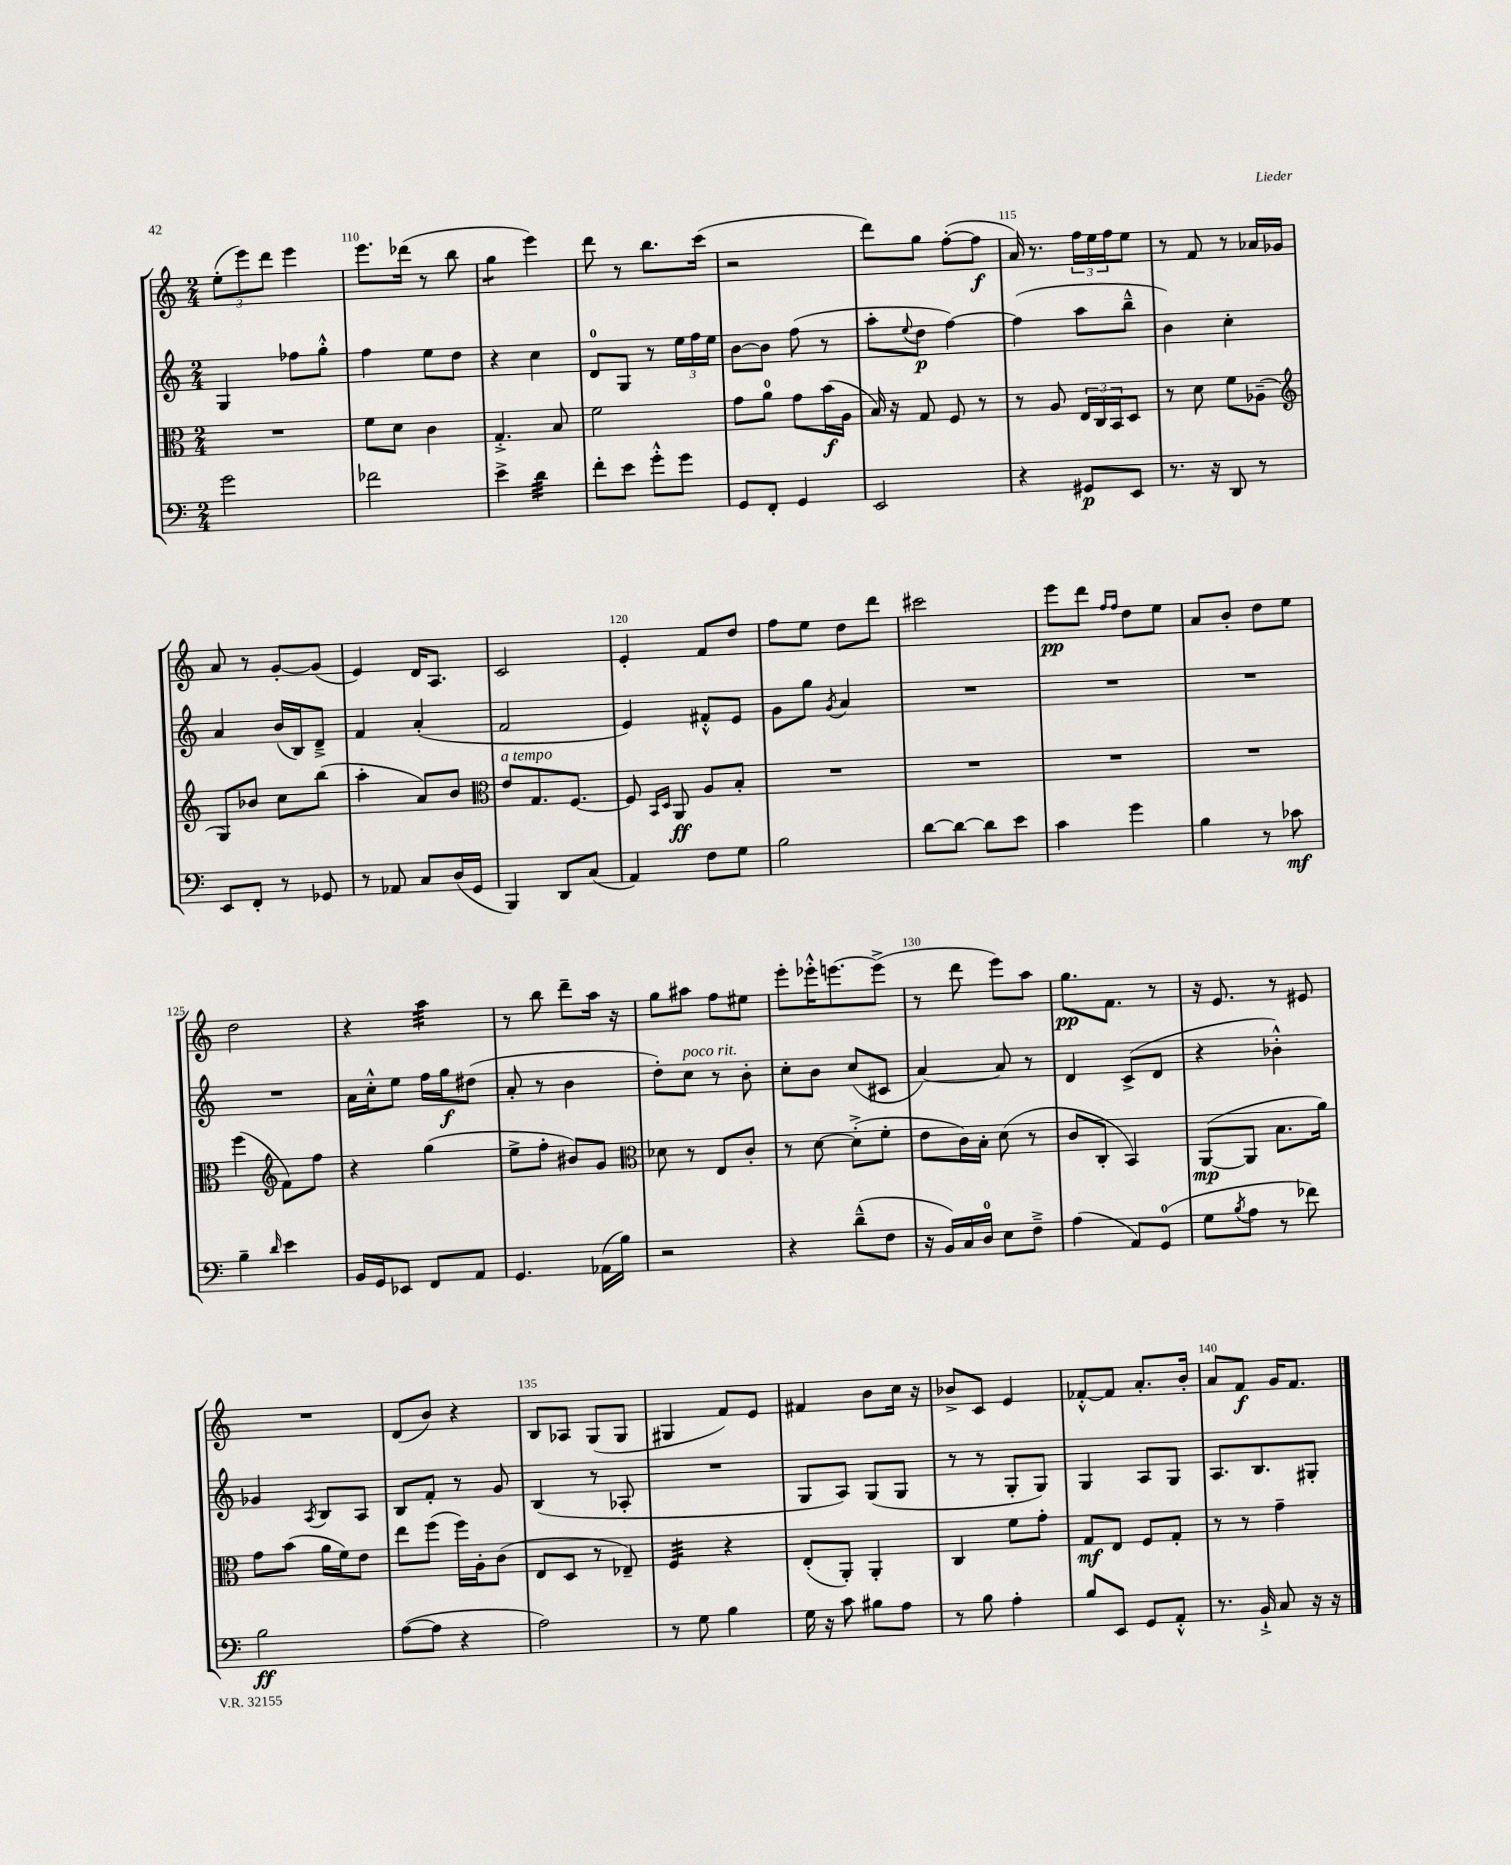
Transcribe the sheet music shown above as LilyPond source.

<<
\new StaffGroup <<
\new Staff = "s0" {
    \clef treble \key c \major \numericTimeSignature \time 2/4
    \tuplet 3/2 { e''8-.( e'''8) d'''8 } e'''4 |
    e'''8. des'''16( r8 b''8 |
    g''4:8 e'''4) |
    d'''8 r8 b''8. c'''16( |
    r2 |
    d'''8) g''8 f''8~-.( f''8\f |
    a'16) r8. \tuplet 3/2 { f''16 e''16 f''16 } e''8 |
    r8 f'8 r8 aes'16 ges'16 |
    a'8 r8 g'8~-. g'8( |
    e'4) d'16 a8. |
    c'2 |
    e'4-. f'8 d''8 |
    f''8 e''8 d''8 d'''8 |
    cis'''2 |
    e'''8\pp d'''8 \grace { f''16 f''16 } d''8 e''8 |
    a'8 b'8-. d''8 e''8 |
    d''2 |
    r4 a''4:32 |
    r8 b''8 d'''8-- a''16 r16 |
    g''8 ais''8 f''8 eis''8 |
    e'''8-. ees'''16-.-^ e'''8.~ e'''8->( |
    r8 d'''8 e'''8) a''8 |
    g''8.\pp f'8. r8 |
    r16 e'8. r8 eis'8 |
    R2 |
    d'8( b'8) r4 |
    b8 aes8 g8( g8 |
    gis4 f'8) e'8 |
    fis'4 b'8 c''16 r16 |
    bes'8-> c'8 e'4 |
    fes'8~-.-^ fes'8 a'8.-. b'16-. |
    a'8 f'8\f g'16 f'8. \bar "|." |
}
\new Staff = "s1" {
    \clef treble \key c \major \numericTimeSignature \time 2/4
    g4 fes''8 g''8-.-^ |
    f''4 e''8 d''8 |
    r4 c''4 |
    d'8-0 g8 r8 \tuplet 3/2 { e''16 f''16 e''16 } |
    b'8~ b'8 f''8( r8 |
    a''8-. \appoggiatura { e''8 } d''8\p f''4~) |
    f''4( a''8 b''8---^ |
    b'4) c''4-. |
    a'4 b'16( b16) d'8---> |
    f'4 a'4-.( |
    f'2 |
    e'4) fis'8-.-^ e'8 |
    g'8 g''8 \acciaccatura { g'8 } a'4 |
    R2 |
    R2 |
    R2 |
    R2 |
    a'16 c''16-.-^ e''8 f''16 g''16\f dis''8( |
    a'8-. r8 b'4 |
    d''8-.) c''8^\markup { \italic "poco rit." } r8 b'8-. |
    c''8-. b'8 c''8( cis'8 |
    a'4~) a'8 r8 |
    d'4 c'8->( d'8 |
    r4 bes'4-.-^) |
    ges'4 \acciaccatura { a8 } b8 a8 |
    b8 f'8-. r8 g'8 |
    b4( r8 aes8-. |
    R2 |
    g8 a8) g8( g8 |
    r8 r8 g8-. g8) |
    g4 a8 g8 |
    a8. b8. gis8-. \bar "|." |
}
\new Staff = "s2" {
    \clef alto \key c \major \numericTimeSignature \time 2/4
    R2 |
    f'8 d'8 c'4 |
    g4.-.-> b8 |
    f'2 |
    g'8 a'8-0 g'8 b'16\f( a16 |
    b16) r16 g8 f8 r8 |
    r8 a8 \tuplet 3/2 { e16 c16 b,16 } d8 |
    r8 d'8 f'8 aes8--( |
    \clef treble g8) bes'8 c''8 b''8( |
    a''4-. a'8) b'8 |
    \clef alto e'8^\markup { \italic "a tempo" } g8. f8.~ |
    f8 \grace { b,16 d16 } a,8\ff a8 b8-. |
    R2 |
    R2 |
    R2 |
    R2 |
    f''4( \clef treble f'8) f''8 |
    r4 g''4( |
    e''8-> f''8-. bis'8) g'8 |
    \clef alto des'8 r8 e8 c'8-. |
    r8 d'8~ d'8-.->( f'8-. |
    e'8 c'16) b16-. d'8( r8 |
    c'8 c8-. b,4) |
    a,8~\mp( a,8 b8. a'16) |
    g'8 b'8( a'16 f'16) e'8 |
    e''8 f''8( f''16) a16-. c'8( |
    e8 d8 r8 ees8--) |
    f4:32 r4 |
    e8-.( a,8-.) a,4-. |
    c4 f'8 g'8-. |
    g8\mf e8 f8 g8-. |
    r8 r8 g'4-- \bar "|." |
}
\new Staff = "s3" {
    \clef bass \key c \major \numericTimeSignature \time 2/4
    g'2 |
    fes'2 |
    e'4-> d'4:32 |
    f'8-. e'8 g'8-.-^ g'8 |
    g,8 f,8-. g,4 |
    e,2 |
    r4 gis,8\p e,8 |
    r8. r16 d,8 r8 |
    e,8 f,8-. r8 ges,8 |
    r8 aes,8 c8 d16( g,16 |
    b,,4) d,8 c8( |
    a,4) f8 g8 |
    b2 |
    d'8~ d'8~ d'8 e'8 |
    c'4 g'4 |
    b4 r8 ces'8\mf |
    b4-- \grace { d'16 } e'4 |
    b,16 g,16 ees,8 f,8 a,8 |
    g,4. aes,16( b16) |
    r2 |
    r4 d'8---^( f8 |
    r16 b,16) c16 d16-0 e8 f8---> |
    a4( a,8) g,8-0( |
    g8 \acciaccatura { b8 } a8 r8 fes'8) |
    b2\ff |
    a8~( a8 r4 |
    a2) |
    r8 g8 b4 |
    g16 r16 c'8 bis8 a8 |
    r8 b8 a4-. |
    b8 e,8 g,8 a,8-.-^ |
    r8. b,16-!-> c8 r16 r16 \bar "|." |
}
>>
>>
\layout { \context { \Score currentBarNumber = #109 \override BarNumber.break-visibility = ##(#f #t #t) barNumberVisibility = #(every-nth-bar-number-visible 5) } }
